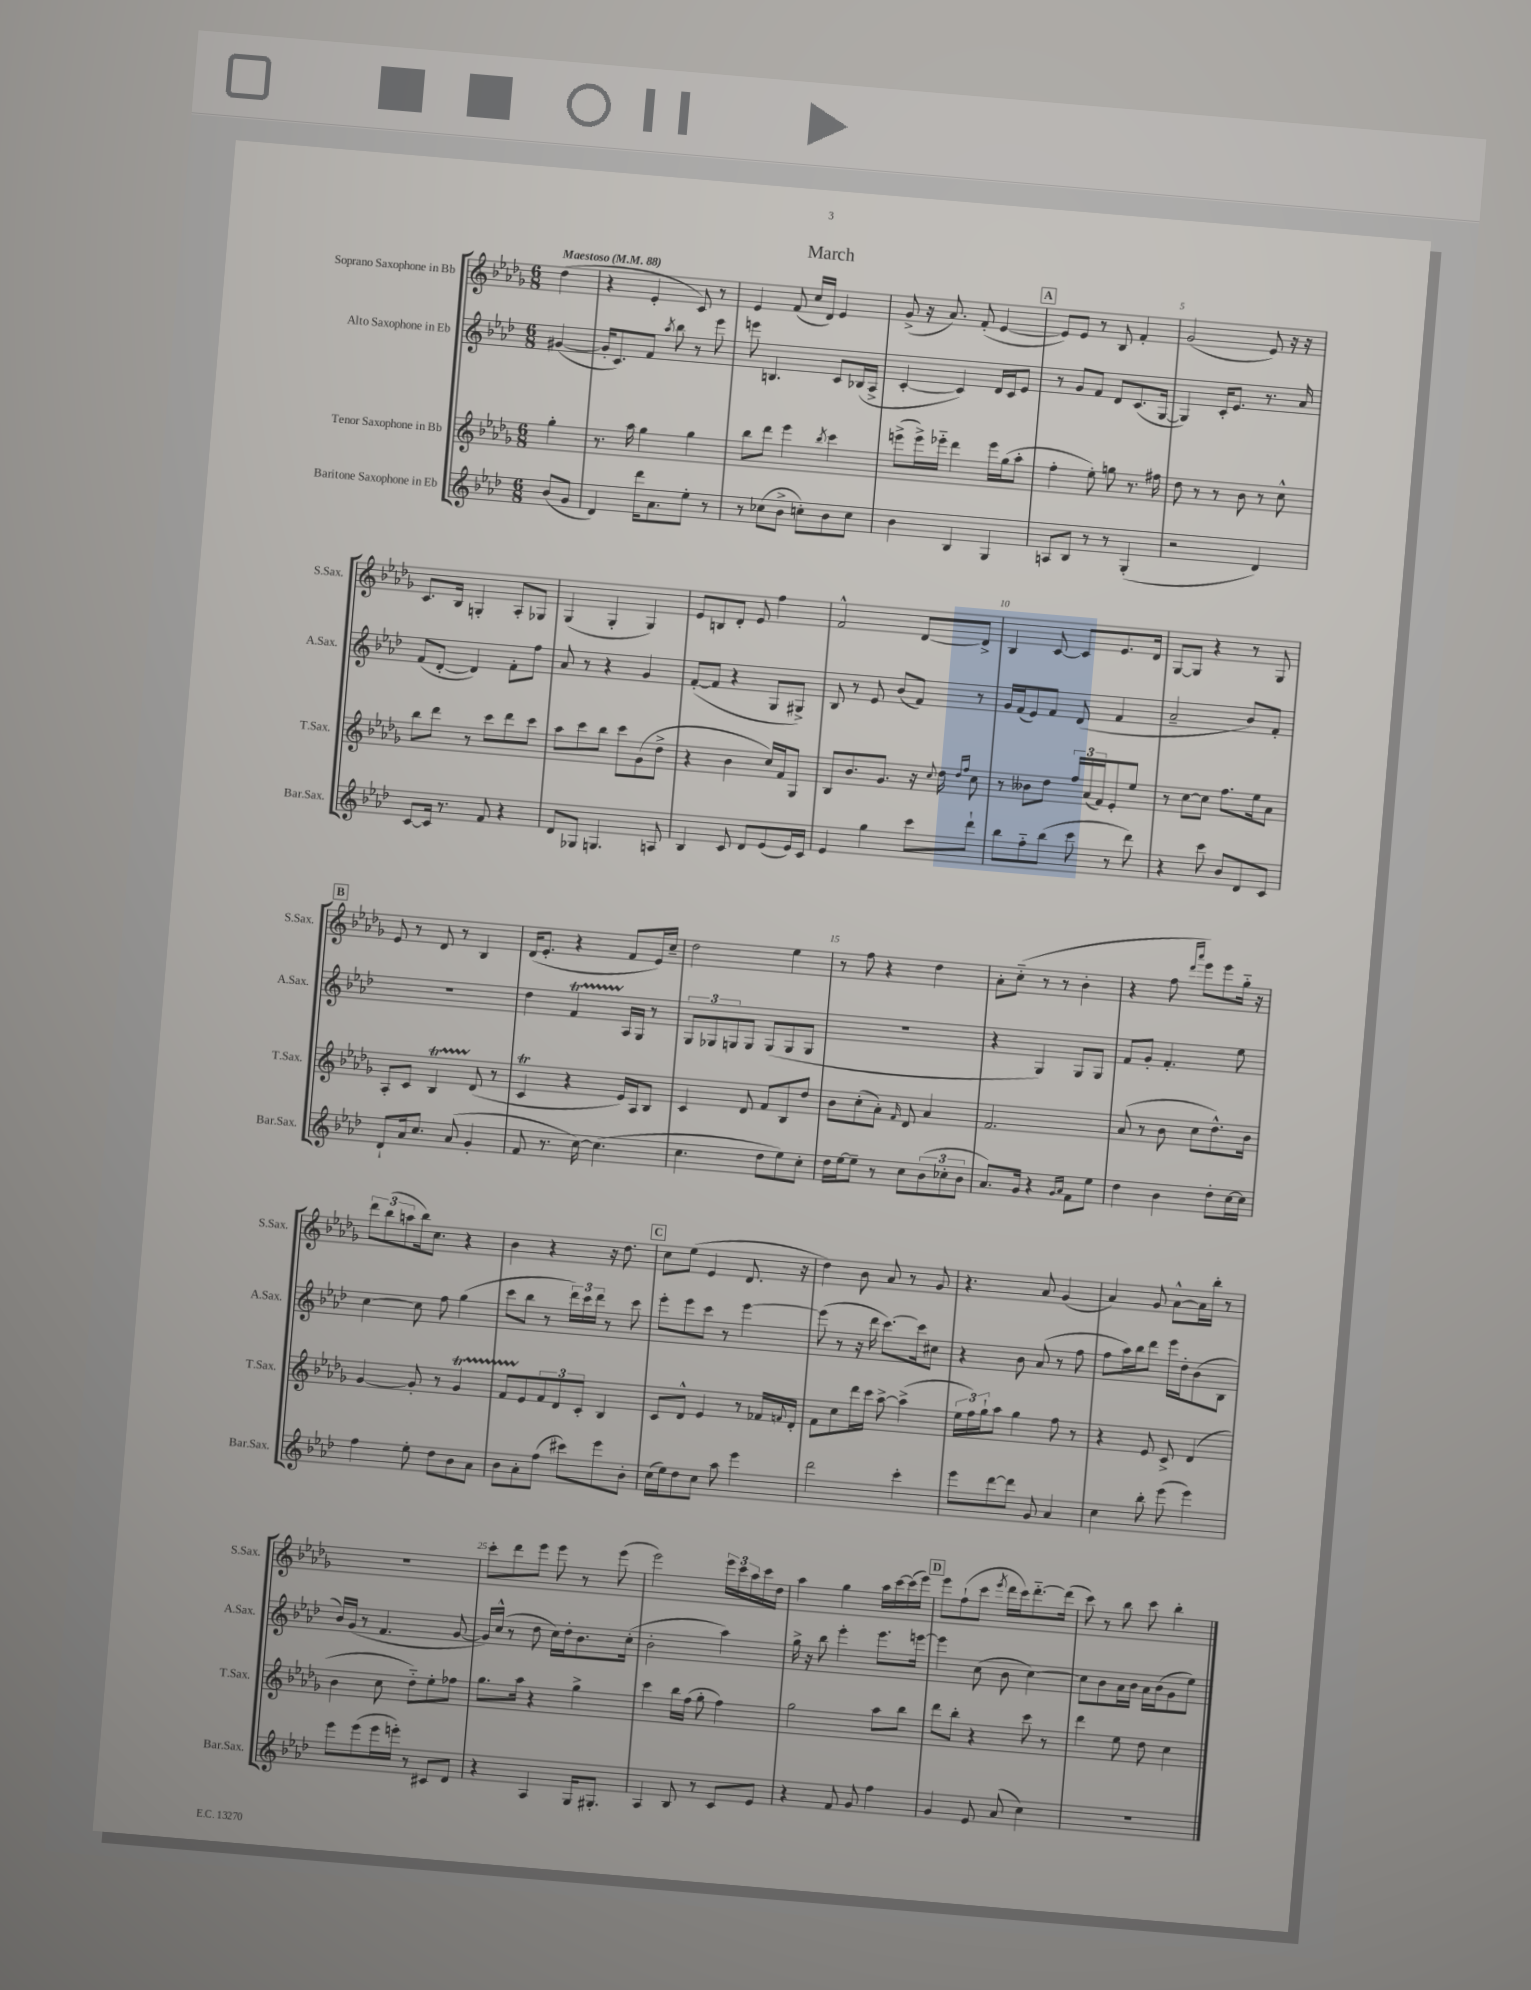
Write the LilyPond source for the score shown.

\header { title = "March" }
<<
\new StaffGroup <<
\new Staff = "s0" \with { instrumentName = "Soprano Saxophone in Bb" shortInstrumentName = "S.Sax." } {
    \clef treble \key des \major \numericTimeSignature \time 6/8 \partial 4 \tempo "Maestoso" 4 = 88
    des''4( |
    r4 ees'4-. c'8) r8 |
    ees'4 f'8( c''16 des'16) ees'4 |
    ges'8->( r16 aes'8.) f'8-.( ees'4~ |
    \mark \markup { \box "A" } ees'8) ees'8 r8 bes8 f'4-. |
    ges'2( ees'8) r16 r16 |
    c'8. bes16 g4-. aes8-. ges8 |
    ges4( ges4-. ges4) |
    ees'8 b8 des'8-. ees'8 f''4 |
    f'2-^ des'8~ des'8-> |
    bes4 c'8~ c'8 ees'8. des'16 |
    ges8~ ges8 r4 r8 ges8 |
    \mark \markup { \box "B" } ees'8 r8 des'8 r8 bes4 |
    des'16( ees'8.-. r4 f'8 ees'16) c''16-- |
    des''2 ees''4 |
    r8 f''8 r4 des''4 |
    aes'8-. c''8-_( r8 r8 bes'4-. |
    r4 f''8 \grace { des'''16 aes'''16 } ees'''8) ees'''8 ges''16-_ r16 |
    \tuplet 3/2 { des'''8 bes''8( a''8 } bes''16) c''8. r4 |
    bes'4 r4 r16 des''8. |
    \mark \markup { \box "C" } c''8 ees''8( ees'4 des'8. r16 |
    des''4) bes'8 aes'8 r8 ges'8 |
    r4. aes'8 ges'4( |
    aes'4) ges'8 aes'8~-^ aes'16 bes''16-. r8 |
    R2. |
    c'''8-. des'''8 ees'''8 ees'''8 r8 ees'''8( |
    ees'''2) \tuplet 3/2 { ees'''16 c'''16 aes''16 } c'''16 des''16 |
    aes''4 ges''4 aes''16 c'''16~ c'''16( ees'''16) |
    \mark \markup { \box "D" } ees'''8 f''8-!( c'''8 \acciaccatura { ees'''8 } des'''16 c'''16) des'''8.~-_ des'''16( |
    c'''8) r8 bes''8 c'''8 bes''4-. \bar "|." |
}
\new Staff = "s1" \with { instrumentName = "Alto Saxophone in Eb" shortInstrumentName = "A.Sax." } {
    \clef treble \key aes \major \numericTimeSignature \time 6/8 \partial 4
    gis'4~( |
    gis'16-. c'8.) f'8 \acciaccatura { aes''8 } bes''8 r8 ees'''8 |
    e'''8 b4. c'8 bes16( aes16-> |
    c'4~-. c'4) des'16 c'16 ees'8 |
    \mark \markup { \box "A" } r8 g'8 f'8 des'8 c'8.( g16~ |
    g4) c'16-. ees'8. r8. aes'16 |
    f'8( des'8~-. des'4) f'8-. f''8 |
    aes'8 r8 r4 g'4 |
    f'8~-.( f'8 r4 g8 gis8->) |
    bes8 r8 ees'8 bes'8( f'8) r8 |
    g'16 f'16( ees'8) f'8 des'8( f'4 |
    aes'2-- bes'8) f'8-. |
    \mark \markup { \box "B" } R2. |
    des''4 f'4\startTrillSpan aes16\stopTrillSpan g16 r8 |
    \tuplet 3/2 { g8 ges8 g8 } g8 g8( g8 g8 |
    R2. |
    r4 g4) g8 g8 |
    f'8 g'8-. f'4.-. ees''8 |
    c''4~ c''8 f''8 g''4( |
    c'''8 bes''8 r8 \tuplet 3/2 { des'''16) c'''16 des'''16 } r8 c'''8 |
    \mark \markup { \box "C" } ees'''8-. ees'''8 c'''8 r8 ees'''4~ |
    ees'''8( r8 r16 des'''16 c'''8.~) c'''16 cis''8 |
    r4 bes'8 aes'8( r8 f''8 |
    f''8 aes''16) bes''16 des'''8 ees'''16 des''16-. bes'8( bes8 |
    bes'16) g'16( r8 f'4. g'8~ |
    g'16) c''16-^( r8 des''8 c''16) des''16-. bes'8. c''16-.( |
    bes'2-. aes''4) |
    g''16-> r16 bes''8 ees'''4-. ees'''8. e'''16~ |
    \mark \markup { \box "D" } e'''4 c''8( bes'8 c''4~) |
    c''8 bes'8 aes'16 bes'16 aes'16 bes'16( g'8 ees''8) \bar "|." |
}
\new Staff = "s2" \with { instrumentName = "Tenor Saxophone in Bb" shortInstrumentName = "T.Sax." } {
    \clef treble \key des \major \numericTimeSignature \time 6/8 \partial 4
    ges''4-. |
    r8. aes''16 ges''4 ges''4 |
    bes''8 des'''8 ees'''4 \acciaccatura { bes''8 } c'''4 |
    e'''8->( e'''16->) ees'''16-_ des'''4 ees'''16 ges''16( aes''8-. |
    \mark \markup { \box "A" } f''4-. ees''8-.) g''8 r8. fis''16 |
    des''8 r8 r8 bes'8 r8 c''8-^ |
    bes''8 des'''8 r8 c'''8 des'''8 c'''8 |
    aes''8 c'''8 bes''8 c'''8 ges'8( des''8-> |
    r4 bes'4 c''16) f'16 ges8 |
    bes8 bes'8. ges'8. r16 \appoggiatura { c''8 } des''16 \grace { des''16 f''16 } c''8 |
    r8 beses'8 des''8 \tuplet 3/2 { f''16 aes'16( f'16) } ees'8-. ees''8 |
    r8 c''8~ c''8 f''8. ees''16 aes'8 |
    \mark \markup { \box "B" } aes8-. c'8 bes4\startTrillSpan des'8\stopTrillSpan( r8 |
    c'4\trill r4 ees'16) aes16 bes8 |
    c'4 des'8 f'8 bes8 des''8 |
    bes'8 c''8-.( aes'8-.) \grace { f'16 } des'8 aes'4 |
    f'2. |
    aes'8( r8 bes'8 c''8 des''8.-^) bes'16 |
    ges'4~ ges'8-. r8 ges'4\startTrillSpan |
    f'8 ees'8\stopTrillSpan \tuplet 3/2 { f'8 des'8 c'8-. } bes4 |
    \mark \markup { \box "C" } c'8 des'8-^ ees'4 r8 fes'16 \appoggiatura { f'8 } des'16-. |
    f'8 c''8 des'''16 c'''16 aes''8~-> aes''4->( |
    \tuplet 3/2 { ees''16 f''16) ges''16-! } aes''8 ges''4 f''8 r8 |
    r4 ees'8 c'8-> des'4( |
    bes'4 c''8 des''8-_) ees''8-. fes''8 |
    ges''8. aes''16 r4 ges''4-> |
    c'''4 bes''16 f''16( ges''8-. f''4) |
    ges''2 aes''8 bes''8 |
    \mark \markup { \box "D" } des'''8 bes''8-. r4 c'''8 r8 |
    des'''4 ees''8 des''8 c''4 \bar "|." |
}
\new Staff = "s3" \with { instrumentName = "Baritone Saxophone in Eb" shortInstrumentName = "Bar.Sax." } {
    \clef treble \key aes \major \numericTimeSignature \time 6/8 \partial 4
    bes'8( g'8 |
    des'4) des'''16 aes'8. ees''8-. r8 |
    r8 ces''8( bes'8-> c''8-.) bes'8 c''8 |
    bes'4 bes4 g4 |
    \mark \markup { \box "A" } a8 bes8 r8 r8 g4-.( |
    r2 des'4) |
    c'8~ c'16 r8. f'8 r4 |
    des'8 ges8 g4. a8 |
    bes4 c'8 des'8 ees'8( ees'16) c'16 |
    ees'4 g''4 c'''8 des'''8-! |
    bes''8 f''8-_ bes''8( c'''8 r8 des'''8) |
    r4 c'''8 bes'8 des'8 c'8 |
    \mark \markup { \box "B" } des'8-! aes'16 c''8. aes'8( g'4-. |
    f'8 r8. c''16~) c''4.( |
    c''4. des''8 ees''8) c''8-. |
    des''16 ees''16~ ees''8-- r8 c''8 \tuplet 3/2 { bes'8( ces''8-. bes'8 } |
    aes'8.) g'16 r4 \grace { g'16 aes'16 } f'8 ees''8 |
    des''4 bes'4 des''8-. c''16~ c''16 |
    f''4 ees''8-. des''8 bes'8 aes'8 |
    bes'8 aes'8-. f''8( cis'''8) ees'''8 bes'8-. |
    \mark \markup { \box "C" } c''16( ees''16) des''8 c''8 aes''8 ees'''4 |
    des'''2 c'''4-. |
    ees'''8 des'''8~ des'''8 g'8 aes'4 |
    c''4 bes''8-. ees'''8( ees'''4) |
    ees'''8 ees'''8( ees'''16 e'''16-.) r8 cis'8 des'8 |
    r4 aes4 g16 gis8.-. |
    aes4 bes8 r8 c'8 ees'8 |
    r4 f'8 g'8 f''4 |
    \mark \markup { \box "D" } g'4 ees'8 aes'8( c''4) |
    R2. \bar "|." |
}
>>
>>
\layout { \context { \Score \override BarNumber.break-visibility = ##(#f #t #t) barNumberVisibility = #(every-nth-bar-number-visible 5) } }
